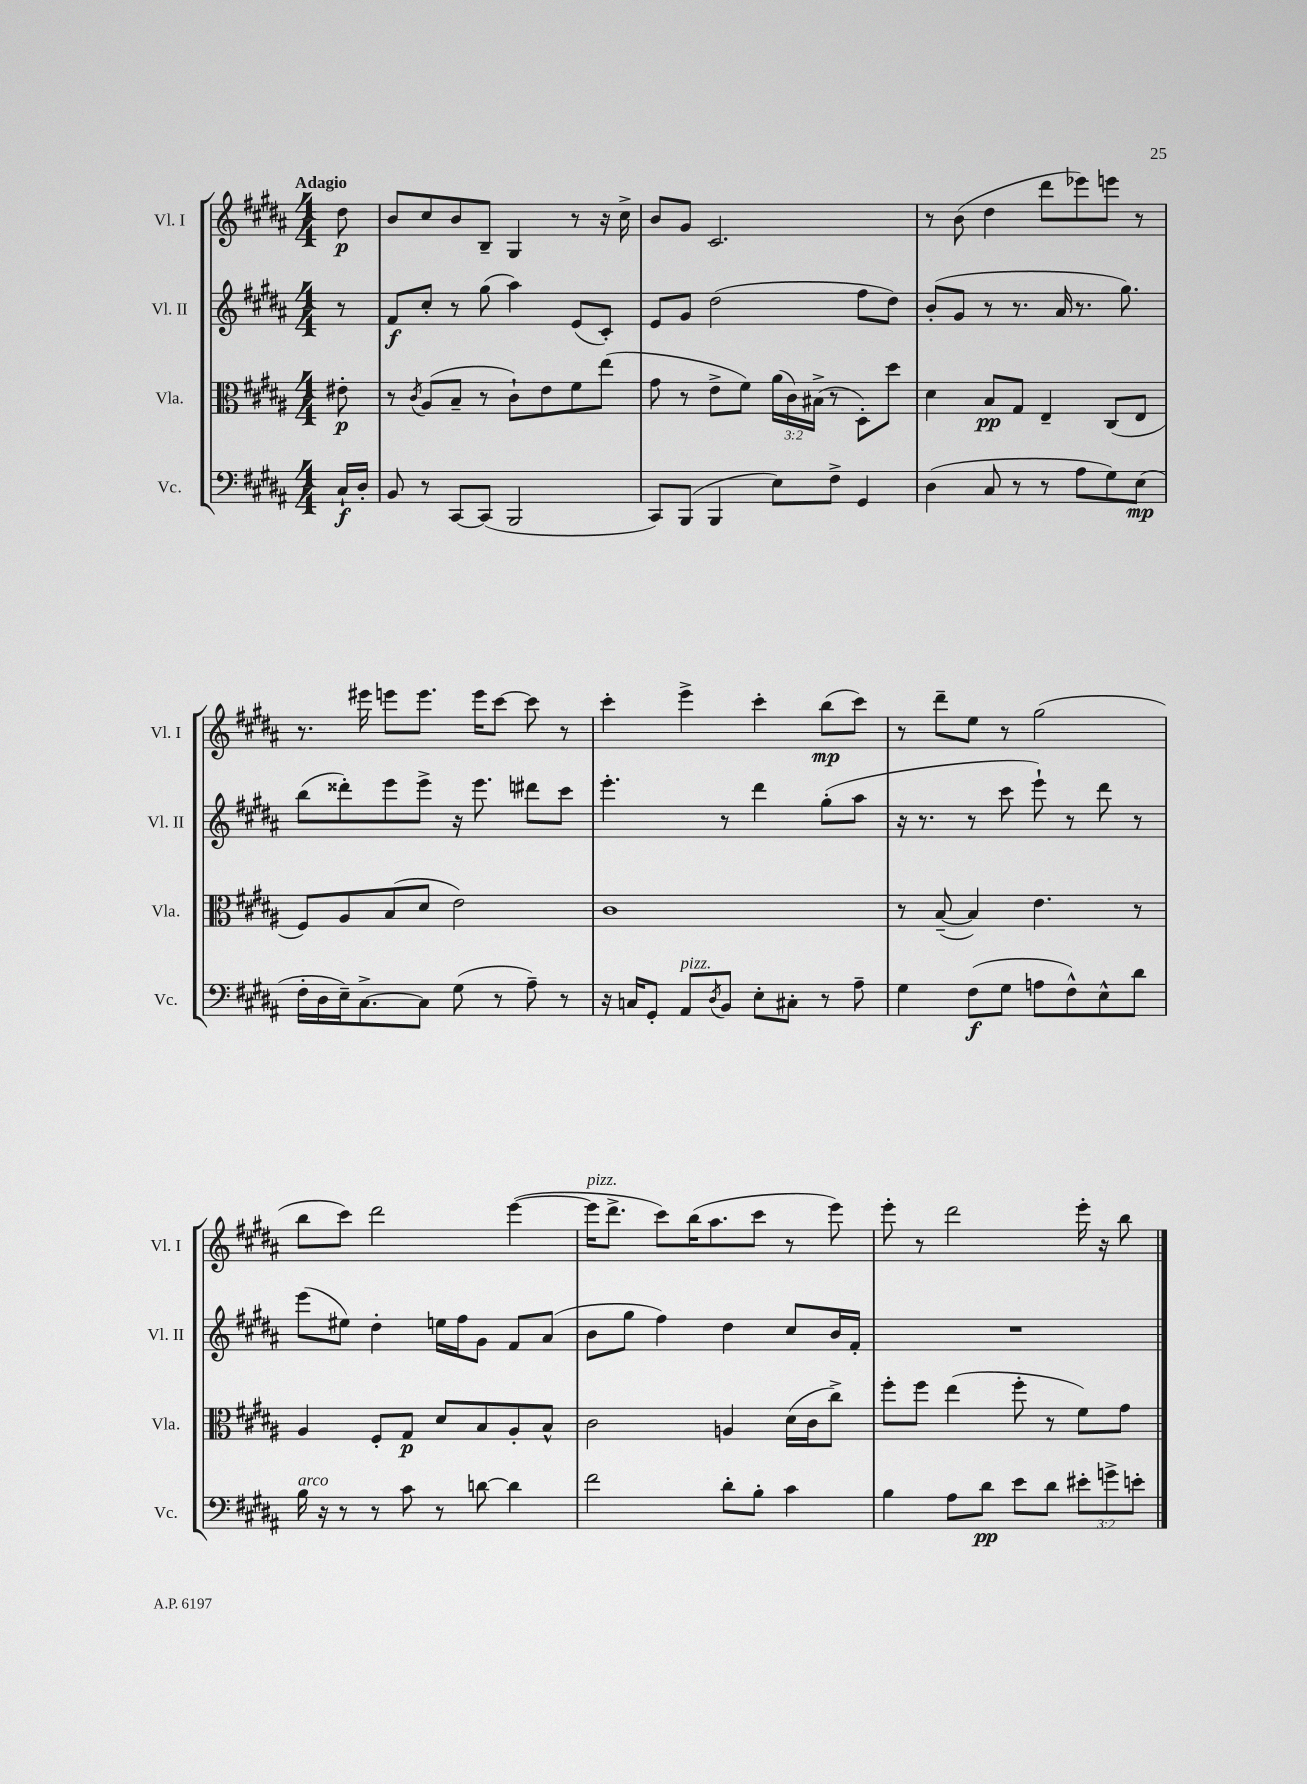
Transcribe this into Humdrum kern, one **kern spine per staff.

**kern	**kern	**kern	**kern
*staff4	*staff3	*staff2	*staff1
*clefF4	*clefC3	*clefG2	*clefG2
*k[f#c#g#d#a#]	*k[f#c#g#d#a#]	*k[f#c#g#d#a#]	*k[f#c#g#d#a#]
*M4/4	*M4/4	*M4/4	*M4/4
16C#`	8e#'	8r	8dd#
16D#'	.	.	.
=	=	=	=
8BB	8r	8f#	8b
.	8qc#	.	.
8r	(8A#	8cc#'	8cc#
[8CC#	8B~	8r	8b
(8CC#]	8r	(8gg#	8B~
2BBB	8c#`)	4aa#)	4G#
.	8e	.	.
.	8f#	(8e	8r
.	(8ee	8c#')	16r
.	.	.	16cc#^
=	=	=	=
8CC#)	8g#	8e	8b
(8BBB	8r	8g#	8g#
4BBB	8e^	(2dd#	2.c#
.	8f#)	.	.
8E)	(24a#	.	.
.	24c#)	.	.
.	(24B#^	.	.
8F#^	8r	.	.
4GG#	8D#')	8ff#	.
.	8dd#	8dd#)	.
=	=	=	=
(4D#	4d#	(8b'	8r
.	.	8g#	(8b
8C#	8B	8r	4dd#
8r	8G#	8.r	.
8r	4E~	.	8ddd#
.	.	16a#	.
8A#	.	8.r	8eee-)
8G#)	(8C#	.	8eee
.	.	8.gg#)	.
(8E	8E	.	8r
=	=	=	=
16F#'	8F#)	(8bb	8.r
16D#	.	.	.
16E~)	8A#	8ddd##')	.
[8.C#^	.	.	16eee#
.	(8B	8eee	8eee
8C#]	8d#	8eee^	8.eee
(8G#	2e)	16r	.
.	.	8.eee	16eee
8r	.	.	[8ccc#
8A#~)	.	8ddd#	8ccc#]
8r	.	8ccc#	8r
=	=	=	=
16r	1c#	4.eee'	4ccc#'
16C	.	.	.
8GG#'	.	.	.
8AA#	.	.	4eee^
8qD#	.	.	.
8BB	.	8r	.
8E'	.	4ddd#	4ccc#'
8C#'	.	.	.
8r	.	(8gg#'	(8bb
8A#~	.	8aa#	8ccc#)
=	=	=	=
4G#	8r	16r	8r
.	.	8.r	.
.	([8B~	.	8ddd#~
(8F#	4B])	8r	8ee
8G#	.	8ccc#	8r
8A	4.e	8eee`)	(2gg#
8F#^^)	.	8r	.
8E^^	.	8ddd#	.
8d#	8r	8r	.
=	=	=	=
16B	4A#	(8eee	8bb
16r	.	.	.
8r	.	8ee#)	8ccc#)
8r	8F#'	4dd#'	2ddd#
8c#	8G#	.	.
8r	8d#	16ee	.
.	.	16ff#	.
[8d	8B	8g#	.
4d]	8A#'	8f#	([4eee
.	8B^^	(8a#	.
=	=	=	=
2f#	2c#	8b	16eee]
.	.	.	8.ddd#^
.	.	8gg#	.
.	.	4ff#)	8ccc#)
.	.	.	(16bb
.	.	.	8.aa#
8d#'	4A	4dd#	.
8B'	.	.	8ccc#
4c#	(16d#	8cc#	8r
.	16c#	.	.
.	8cc#^)	16b	8eee)
.	.	16f#'	.
=	=	=	=
4B	8ff#'	1r	8eee'
.	8ff#	.	8r
8A#	(4ee	.	2ddd#
8d#	.	.	.
8e	8ff#'	.	.
8d#	8r	.	.
12e#'	8f#)	.	16eee'
.	.	.	16r
12g^	.	.	.
.	8g#	.	8bb
12e'	.	.	.
==	==	==	==
*-	*-	*-	*-
